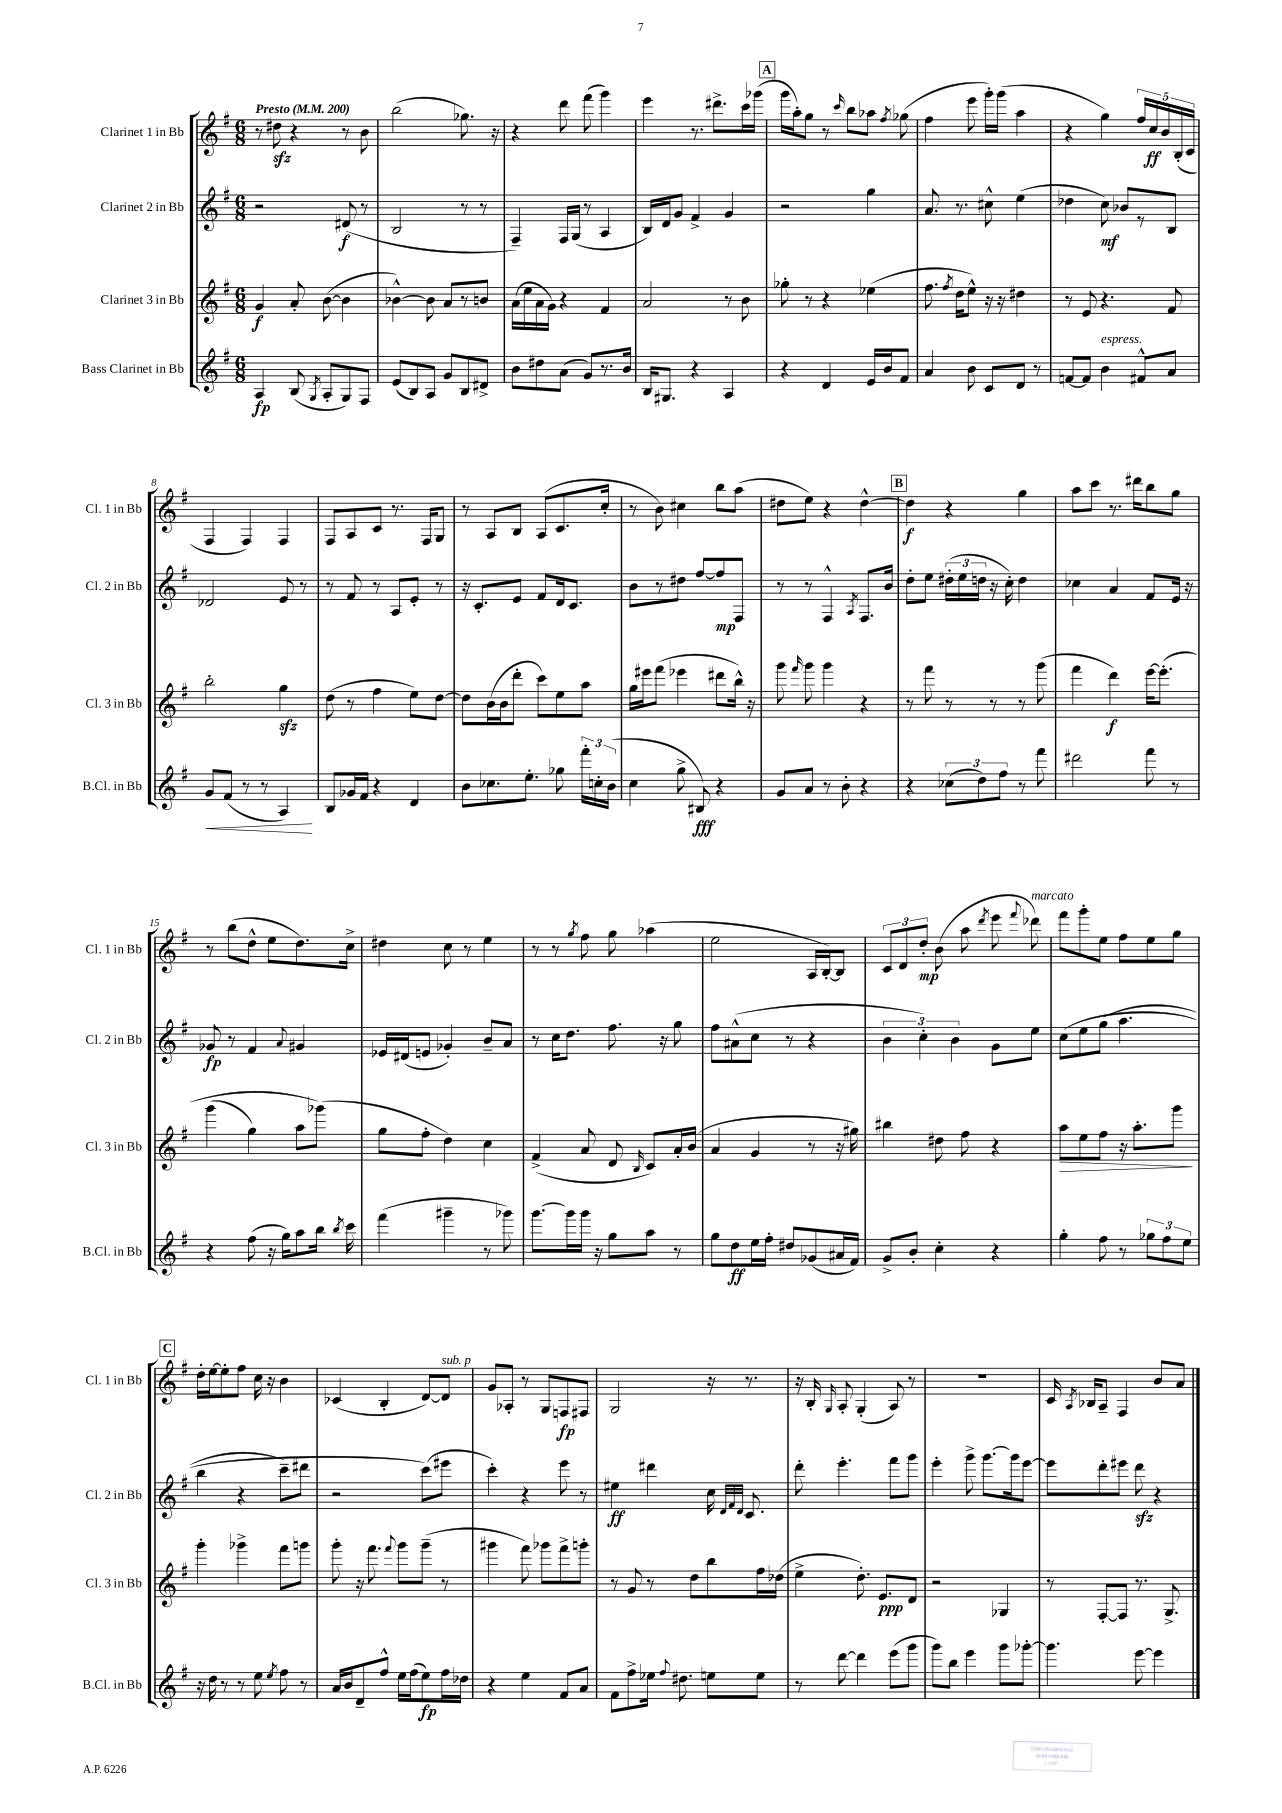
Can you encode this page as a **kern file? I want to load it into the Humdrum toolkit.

**kern	**kern	**kern	**kern
*staff4	*staff3	*staff2	*staff1
*clefG2	*clefG2	*clefG2	*clefG2
*k[f#]	*k[f#]	*k[f#]	*k[f#]
*M6/8	*M6/8	*M6/8	*M6/8
*MM200	*MM200	*MM200	*MM200
4A	4g	2r	8r
.	.	.	8dd#
(8B	8a'	.	4r
8qG	.	.	.
8A'	([8b	.	.
8G)	4b]	(8d#	8r
8F#	.	8r	8b
=	=	=	=
(8e	[4b-^^)	2B	(2bb
8B)	.	.	.
8A	8b-]	.	.
8g	8a	.	.
8B	8r	8r	8.gg-)
8d#^	8b	8r	.
.	.	.	16r
=	=	=	=
8b	(16a	4F#~)	4r
.	16ee	.	.
8dd#	16a	.	.
.	16g)	.	.
(8a	4r	16F#	8ddd
.	.	(16G	.
8g)	.	8r	(8fff#
8.r	4f#	4A	4ggg)
16b	.	.	.
=	=	=	=
16B	2a	16B)	4eee
8.G#	.	16d	.
.	.	8g	.
4r	.	4f#^	8.r
.	.	.	8.ddd#^
4A	8r	4g	.
.	8b	.	16ccc
.	.	.	(16ggg-
=	=	=	=
4r	8gg-'	2r	16ggg
.	.	.	16aa')
.	8r	.	8gg
4d	4r	.	8r
.	.	.	16qqccc
.	.	.	8bb
16e	(4ee-	4gg	8aa-
16b	.	.	.
.	.	.	8qff#
8f#	.	.	(8gg-
=	=	=	=
4a	8.ff#	8.a	4ff#
.	8qff#	.	.
.	16dd	8.r	.
8b	8ee^^)	.	8eee
8c	16r	8cc#^^	16ggg')
.	16r	.	(16ggg
8d	4dd#	(4ee	4aa
8r	.	.	.
=	=	=	=
[8f	8r	4dd-	4r
8f]	8e	.	.
4b	4.r	8cc)	4gg)
.	.	8b-	.
8f#^^	.	8r	20ff#
.	.	.	20cc
.	.	.	20b
8a	8f#	8B	.
.	.	.	(20B'
.	.	.	20c
=	=	=	=
8g	2bb'	2d-	4F#
(8f#	.	.	.
8r	.	.	4F#)
8r	.	.	.
4A)	4gg	8e	4F#
.	.	8r	.
=	=	=	=
8B	(8dd	8r	8F#
16g-	8r	8f#	8A
16f#	.	.	.
4r	4ff#	8r	8c
.	.	8A	8.r
4d	8ee)	8e'	.
.	.	.	16F#
.	[8dd	8r	8G
=	=	=	=
8b	8dd]	16r	8r
.	.	8.c'	.
8.cc-	(16b	.	8A
.	16b	.	.
.	8ddd'	8e	8B
8.ee'	.	.	.
.	8ccc)	8f#	(8A
8gg-	8ee	16d	8.c
.	.	8.c	.
24fff#'	8aa	.	.
24cc'	.	.	.
.	.	.	16cc'
(24b	.	.	.
=	=	=	=
4cc	16gg	8b	8r
.	16eee#	.	.
.	(8fff#	8r	8b)
8gg^	4eee-	8dd#	4cc#
8B#)	.	[8ff#	.
4r	8ddd#	8ff#]	8bb
.	16bb^^)	8F#	(8aa
.	16r	.	.
=	=	=	=
8g	8ggg	8r	8dd#
.	16qqfff#	.	.
8a	8ggg	8r	8ee)
8r	4ggg	4F#^^	4r
8b'	.	.	.
.	.	8qA	.
4r	4r	8.F#	[4dd#^^
.	.	16b	.
=	=	=	=
4r	8r	8dd'	4dd#]
.	8fff#	8ee	.
(12cc-	8r	(24dd#'	4r
.	.	24ee	.
12dd)	.	24dd	.
.	8r	16r	.
12ff#	.	.	.
.	.	16cc')	.
8r	8r	4dd	4gg
8fff#	(8ggg	.	.
=	=	=	=
2ddd#	4fff#	4cc-	8aa
.	.	.	8ccc
.	4ddd)	4a	8.r
.	.	.	16ddd#
8fff#	[16eee	8f#	8bb
.	&(8.eee']	.	.
8r	.	16e	8gg
.	.	16r	.
=	=	=	=
4r	(4ggg	8g-	8r
.	.	8r	(8bb
(8ff#	4gg)	4f#	8dd^^
16r	.	.	8ee
16gg)	.	.	.
.	.	8qqa	.
8aa	8aa	4g#	8.dd)
16bb	(8ggg-&)	.	.
8qbb	.	.	.
16ccc	.	.	16cc^
=	=	=	=
(4fff#	8gg	16e-	4dd#
.	.	(16d#	.
.	8ff#'	8e	.
4ggg#~	4dd)	4g-')	8cc
.	.	.	8r
8r	4cc	8b~	4ee
8ggg-)	.	8a	.
=	=	=	=
[8.ggg	(4f#^	8r	8r
.	.	16cc	8r
16ggg]	.	8.dd	.
.	.	.	8qgg
16ggg	8a	.	8ff#
16r	.	.	.
8gg	8d	8.ff#	8gg
.	16qqB	.	.
8aa	8c)	.	(4aa-
.	.	16r	.
8r	16a'	8gg	.
.	(16b	.	.
=	=	=	=
8gg	4a	8ff#	2ee
8dd	.	(8a#^^	.
16ee	4g	8cc	.
16ff#'	.	.	.
8dd#	.	8r	.
(8g-	8r	4r	16A
.	.	.	[16B')
16a#	16r	.	8B]
16f#)	16gg#)	.	.
=	=	=	=
8g^	4bb#	6b	12c
.	.	.	12d
8b'	.	.	.
.	.	6cc')	12dd'
4cc'	8dd#	.	(8b
.	.	6b	.
.	8ff#	.	8aa
.	.	.	8qddd
4r	4r	8g	8eee
.	.	.	8qqfff#
.	.	8ee	8ddd-)
=	=	=	=
4gg'	8aa	&(8cc	8fff#
.	8ee	8ee	8ggg'
8ff#	8ff#	(8gg	8ee
8r	16r	4.aa	8ff#
.	8.aa'	.	.
12gg-	.	.	8ee
12ff#	.	.	.
.	8ggg	.	8gg
12ee	.	.	.
=	=	=	=
16r	4ggg'	4bb	16dd'
16dd	.	.	[16ee
8r	.	.	8ee']
8r	4ggg-^	4r	8ff#
8ee	.	.	16cc
.	.	.	16r
8qee	.	.	.
8ff#	8fff#	8ccc~)	4b
8r	8ggg	8ddd#	.
=	=	=	=
16a	8ggg'	2r	(4c-
16b	.	.	.
8d~	16r	.	.
.	8.fff#	.	.
8ff#^^	.	.	4B'
.	8qqfff#	.	.
16ee	8ggg	.	.
(16ff#	.	.	.
8ee)	(8ggg~	(8ccc&)	[8d)
16ff#	8r	8eee#	8d]
16dd-	.	.	.
=	=	=	=
4r	4ggg#	4ccc')	8g
.	.	.	8A-'
4ee	8fff#)	4r	8r
.	8ggg-	.	8G
8f#	8fff#^	8eee	8F
8a	8ggg'	8r	8F#
=	=	=	=
8f#	8r	4ee#	2G
8ff#^	8g	.	.
16ee-	8r	4ddd#	.
8qqff#	.	.	.
8.dd#	.	.	.
.	8dd	.	.
8ee	8bb	16cc	16r
.	.	32qqd	.
.	.	32qqf#	.
.	.	32qqd	.
.	.	8.c	8.r
8ee	16ff#	.	.
.	(16dd-	.	.
=	=	=	=
8r	4ee^	8ddd'	16r
.	.	.	16B'
.	.	.	16qqG
[8ddd	.	4.eee'	8A'
4ddd]	8.dd')	.	(4G'
.	8.e	.	.
(8eee	.	8fff#	8A)
8ggg	8d	8ggg	8r
=	=	=	=
8ggg)	2r	4eee'	2.r
8bb	.	.	.
4eee	.	8ggg^	.
.	.	[8.ggg	.
8ggg	4G-	.	.
.	.	16ggg]	.
[8ggg-'	.	[8eee	.
=	=	=	=
4.ggg-]	8r	8eee]	16c
.	.	.	8qA
.	.	.	16B-
.	[8F#'	8ddd'	8A~
.	8F#]	8eee#	4F#
[8eee	8.r	8ddd	.
4eee]	.	4r	8b
.	8.G^	.	.
.	.	.	8a
==	==	==	==
*-	*-	*-	*-
